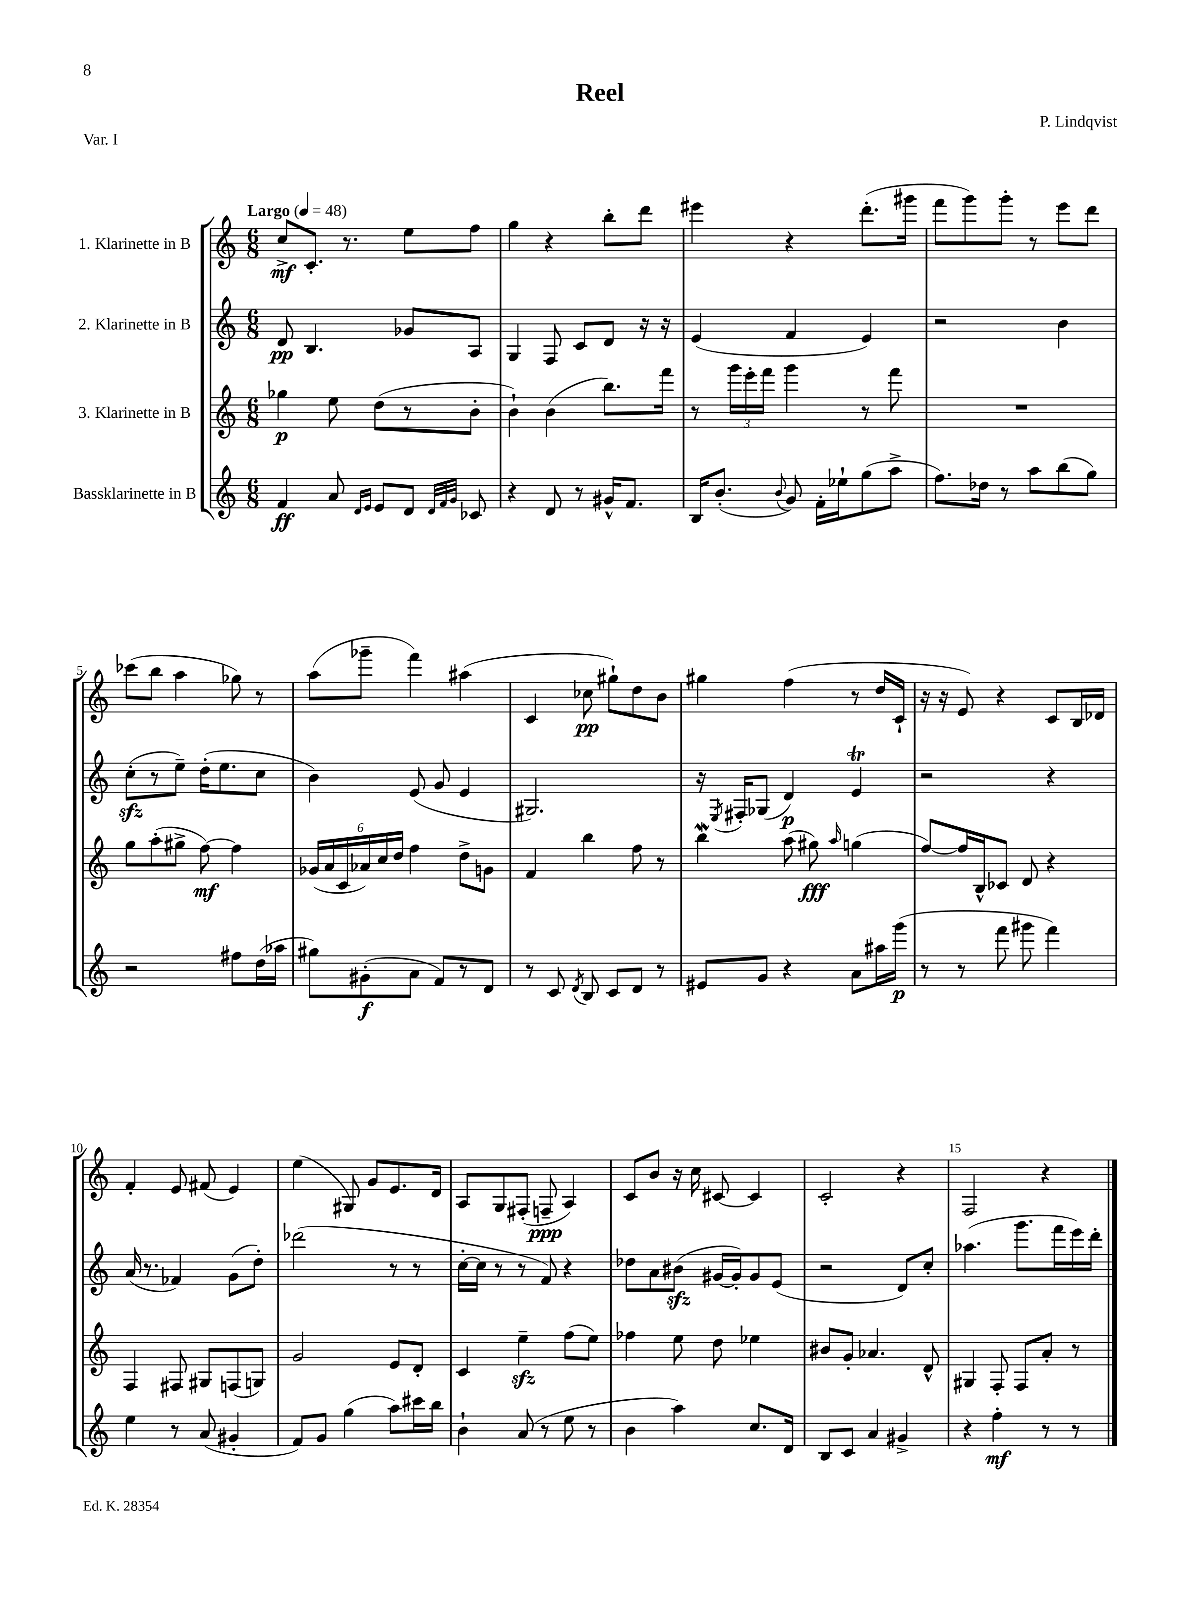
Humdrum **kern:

**kern	**dynam	**kern	**dynam	**kern	**dynam	**kern	**dynam
*part4	*part4	*part3	*part3	*part2	*part2	*part1	*part1
*staff4	*staff4	*staff3	*staff3	*staff2	*staff2	*staff1	*staff1
*I"Bassklarinette in B	*	*I"3. Klarinette in B	*	*I"2. Klarinette in B	*	*I"1. Klarinette in B	*
*clefG2	*	*clefG2	*	*clefG2	*	*clefG2	*
*k[]	*	*k[]	*	*k[]	*	*k[]	*
*M6/8	*	*M6/8	*	*M6/8	*	*M6/8	*
*MM48	*	*MM48	*	*MM48	*	*MM48	*
=1	=1	=1	=1	=1	=1	=1	=1
!	!	!	!	!	!	!LO:TX:a:B:t=Largo	!
4f/	ff	4gg-X\	p	8d/	pp	8cc^/L	mf
.	.	.	.	4.B/	.	8.c'/J	.
8a/	.	8ee\	.	.	.	.	.
.	.	.	.	.	.	8.r	.
16qqd/LL	.	.	.	.	.	.	.
16qqe/JJ	.	.	.	.	.	.	.
8e/L	.	(8dd\L	.	.	.	.	.
8d/J	.	8r	.	8g-X/L	.	8ee\L	.
32qqd/LLL	.	.	.	.	.	.	.
32qqf/	.	.	.	.	.	.	.
32qqg/JJJ	.	.	.	.	.	.	.
8c-X/	.	8b'\J	.	8A/J	.	8ff\J	.
=2	=2	=2	=2	=2	=2	=2	=2
4r	.	4b`\)	.	4G/	.	4gg\	.
8d/	.	(4b\	.	8F/	.	4r	.
8r	.	.	.	8c/L	.	.	.
16g#X^^/KL	.	8.bb\L)	.	8d/J	.	8bb'\L	.
8.f/J	.	.	.	.	.	.	.
.	.	.	.	16r	.	8ddd\J	.
.	.	16fff\Jk	.	16r	.	.	.
=3	=3	=3	=3	=3	=3	=3	=3
16B/KL	.	8r	.	(4e/	.	4eee#X\	.
(8.b'/J	.	.	.	.	.	.	.
.	.	24ggg\LL	.	.	.	.	.
.	.	24eee'\	.	.	.	.	.
.	.	24fff\JJ	.	.	.	.	.
8qqb/	.	.	.	.	.	.	.
8g/)	.	4ggg\	.	4f/	.	4r	.
16f'\LL	.	.	.	.	.	.	.
16ee-X`\J	.	.	.	.	.	.	.
(8gg\	.	8r	.	4e/)	.	(8.ddd'\L	.
8aa^\J	.	8fff\	.	.	.	.	.
.	.	.	.	.	.	16ggg#X\Jk	.
=4	=4	=4	=4	=4	=4	=4	=4
8.ff\L)	.	2.r	.	2r	.	8fff\L	.
.	.	.	.	.	.	8ggg\)	.
16dd-X\Jk	.	.	.	.	.	.	.
8r	.	.	.	.	.	8ggg'\J	.
8aa\L	.	.	.	.	.	8r	.
(8bb\	.	.	.	4b\	.	8eee\L	.
8gg\J)	.	.	.	.	.	8ddd\J	.
!!LO:LB:g=z
=5	=5	=5	=5	=5	=5	=5	=5
2r	.	8gg\L	.	(8cczz'\L	.	(8ccc-X\L	.
.	.	(8aa'\	.	8r	.	8bb\J	.
.	.	8gg#X^\J	.	8ee~\J)	.	4aa\	.
.	.	[8ff\)	mf	(16dd'\KL	.	.	.
.	.	.	.	8.ee\	.	.	.
8ff#X\L	.	4ff\]	.	.	.	8gg-X\)	.
(16dd\L	.	.	.	8cc\J	.	8r	.
16aa-X\JJ	.	.	.	.	.	.	.
=6	=6	=6	=6	=6	=6	=6	=6
8gg#X\L)	.	(24g-X/LL	.	4b\)	.	(8aa\L	.
.	.	24a/	.	.	.	.	.
.	.	24c/	.	.	.	.	.
(8g#X'\	f	24a-X/)	.	.	.	8ggg-X~\J	.
.	.	24cc/	.	.	.	.	.
.	.	24dd/JJ	.	.	.	.	.
8a\J	.	4ff\	.	(8e/	.	4fff\)	.
8f/L)	.	.	.	8g/	.	.	.
8r	.	8dd^\L	.	4e/	.	(4aa#X\	.
8d/J	.	8gn\J	.	.	.	.	.
=7	=7	=7	=7	=7	=7	=7	=7
8r	.	4f/	.	2.G#X/)	.	4c/	.
8c/	.	.	.	.	.	.	.
8qd/	.	.	.	.	.	.	.
8B/	.	4bb\	.	.	.	8cc-X\	pp
8c/L	.	.	.	.	.	8gg#X`\L)	.
8d/J	.	8ff\	.	.	.	8dd\	.
8r	.	8r	.	.	.	8b\J	.
=8	=8	=8	=8	=8	=8	=8	=8
8e#X/L	.	4bbW\	.	16r	.	4gg#X\	.
.	.	.	.	8qE/	.	.	.
.	.	.	.	16F#X'/KL	.	.	.
8g/J	.	.	.	(8G-X/J	.	.	.
4r	.	(8aa\	.	4d/)	p	(4ff\	.
.	.	8gg#X\)	fff	.	.	.	.
.	.	16qqaa/	.	.	.	.	.
8a\L	.	(4ggn\	.	4et/	.	8r	.
16aa#X\L	.	.	.	.	.	16dd/LL	.
(16ggg\JJ	p	.	.	.	.	16c`/JJ	.
=9	=9	=9	=9	=9	=9	=9	=9
8r	.	[8ff/L)	.	2r	.	16r	.
.	.	.	.	.	.	16r	.
8r	.	16ff/L]	.	.	.	8e/)	.
.	.	16B^^/J	.	.	.	.	.
8fff\	.	8c-X/J	.	.	.	4r	.
8ggg#X\	.	8d/	.	.	.	.	.
4fff\)	.	4r	.	4r	.	8c/L	.
.	.	.	.	.	.	16B/L	.
.	.	.	.	.	.	16d-X/JJ	.
!!LO:LB:g=z
=10	=10	=10	=10	=10	=10	=10	=10
4ee\	.	4F/	.	(16a/	.	4f'/	.
.	.	.	.	8.r	.	.	.
8r	.	8F#X/	.	4f-X/)	.	8e/	.
(8a/	.	8G#X/L	.	.	.	(8f#X/	.
4g#X'/	.	(8Fn/	.	(8g\L	.	4e/)	.
.	.	8Gn/J)	.	8dd'\J)	.	.	.
=11	=11	=11	=11	=11	=11	=11	=11
8f/L)	.	2g/	.	(2ddd-X\	.	(4ee\	.
8g/J	.	.	.	.	.	.	.
(4gg\	.	.	.	.	.	8G#X/)	.
.	.	.	.	.	.	8g/L	.
8aa\L)	.	8e/L	.	8r	.	8.e/	.
16ccc#X\L	.	8d'/J	.	8r	.	.	.
16bb\JJ	.	.	.	.	.	16d/Jk	.
=12	=12	=12	=12	=12	=12	=12	=12
4b`\	.	4c/	.	[16cc'\LL	.	8A/L	.
.	.	.	.	16cc\JJ]	.	.	.
.	.	.	.	8r	.	8G/	.
(8a/	.	4eezz~\	.	8r	.	(8F#X'/J	.
8r	.	.	.	8f/)	.	8Fn~/	ppp
8ee\	.	(8ff\L	.	4r	.	4A/)	.
8r	.	8ee\J)	.	.	.	.	.
=13	=13	=13	=13	=13	=13	=13	=13
4b\	.	4ff-X\	.	8dd-X\L	.	8c/L	.
.	.	.	.	8a\	.	8b/J	.
4aa\)	.	8ee\	.	(8b#Xzz\J	.	16r	.
.	.	.	.	.	.	16cc\	.
.	.	8dd\	.	[16g#X/LL	.	[8c#X/	.
.	.	.	.	16g#'/J])	.	.	.
8.cc/L	.	4ee-X\	.	8g#/	.	4c#/]	.
.	.	.	.	(8e/J	.	.	.
16d/Jk	.	.	.	.	.	.	.
=14	=14	=14	=14	=14	=14	=14	=14
8B/L	.	8b#X/L	.	2r	.	2c'/	.
8c/J	.	8g'/J	.	.	.	.	.
4a/	.	4.a-X/	.	.	.	.	.
4g#X^/	.	.	.	8d/L)	.	4r	.
.	.	8d^^/	.	8cc'/J	.	.	.
=15	=15	=15	=15	=15	=15	=15	=15
4r	.	4G#X/	.	(4.aa-X\	.	2F/	.
4ff'\	mf	8F'/	.	.	.	.	.
.	.	8F/L	.	8.ggg\L	.	.	.
8r	.	8a'/J	.	.	.	4r	.
.	.	.	.	16fff\L	.	.	.
8r	.	8r	.	16eee\)	.	.	.
.	.	.	.	16ddd'\JJ	.	.	.
==	==	==	==	==	==	==	==
*-	*-	*-	*-	*-	*-	*-	*-
